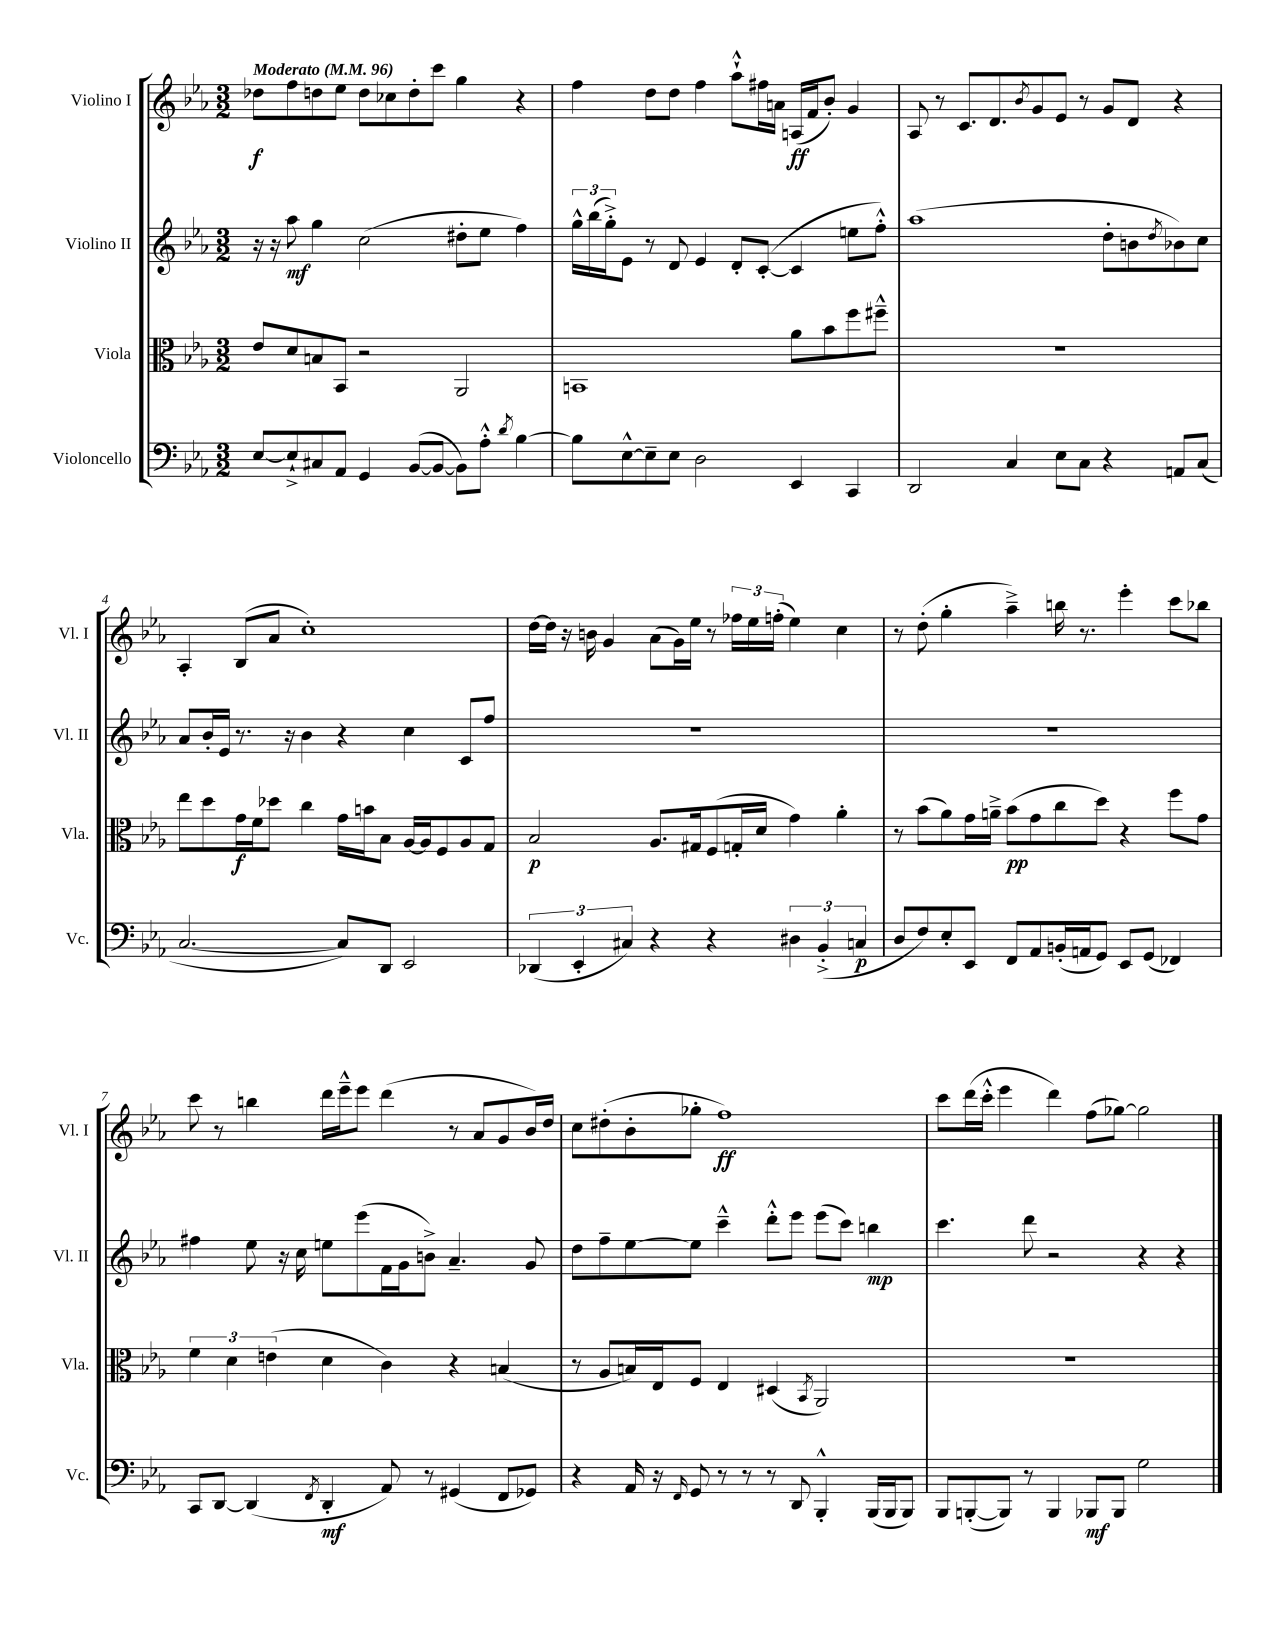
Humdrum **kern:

**kern	**kern	**kern	**kern
*staff4	*staff3	*staff2	*staff1
*clefF4	*clefC3	*clefG2	*clefG2
*k[b-e-a-]	*k[b-e-a-]	*k[b-e-a-]	*k[b-e-a-]
*M3/2	*M3/2	*M3/2	*M3/2
*MM96	*MM96	*MM96	*MM96
[8E-/L	8e-/L	16r	8dd-\L
.	.	16r	.
8E-`^/]	8d/	8aa-\	8ff\
8C#/	8B/	4gg\	8dd\
8AA-/J	8BB-/J	.	8ee-\J
4GG/	2r	(2cc\	8dd\L
.	.	.	8cc-\
([8BB-/L	.	.	8dd'\
8BB-/_J	.	.	8ccc\J
8BB-\]L)	2AA-/	8dd#'\L	4gg\
8A-'^^\J	.	8ee-\J	.
8qd/	.	.	.
[4B-\	.	4ff\)	4r
=	=	=	=
8B-\]L	1BB	24gg^^\LL	4ff\
.	.	(24bb-\	.
.	.	24gg'^\J)	.
[8E-^^\	.	8e-\J	.
8E-~\]	.	8r	8dd\L
8E-\J	.	8d/	8dd\J
2D\	.	4e-/	4ff\
.	.	8d'/L	8aa-`^^\L
.	.	([8c'/J	16ff#\L
.	.	.	16a\JJ
4EE-/	8a-\L	4c/]	(16A/LL
.	.	.	16f/J
.	8b-\	.	8b-'/J)
4CC/	8ff\	8ee\L	4g/
.	8ff#~^^\J	8ff'^^\J)	.
=	=	=	=
2DD/	1.r	(1aa-	8A-/
.	.	.	8r
.	.	.	8.c/L
.	.	.	8.d/
4C/	.	.	.
.	.	.	8qb-/
.	.	.	8g/
8E-\L	.	.	8e-/J
8C\J	.	.	8r
4r	.	8dd'\L	8g/L
.	.	8b\	8d/J
.	.	8qdd/	.
8AA/L	.	8b-\)	4r
(8C/J	.	8cc\J	.
=	=	=	=
[2.C/	8ee-\L	8a-/L	4A-'/
.	8dd\	16b-'/L	.
.	.	16e-/JJ	.
.	16g\L	8.r	(8B-/L
.	16f\J	.	.
.	8dd-\J	.	8a-/J
.	.	16r	.
.	4cc\	4b-\	1cc')
8C/]L)	16g\LL	4r	.
.	16b\J	.	.
8DD/J	8B-\J	.	.
2EE-/	[16A-/LL	4cc\	.
.	16A-/]J	.	.
.	8F/	.	.
.	8A-/	8c/L	.
.	8G/J	8ff/J	.
=	=	=	=
(6DD-/	2B-/	1.r	[16dd\LL
.	.	.	16dd\]JJ
.	.	.	16r
6EE-'/	.	.	.
.	.	.	16b\
.	.	.	4g/
6C#/)	.	.	.
4r	8.A-/L	.	(8a-\L
.	.	.	16g\L)
.	16G#/k	.	16ee-\JJ
4r	(8F/	.	8r
.	16G'/L	.	24ff-\LL
.	.	.	24ee-\
.	16d/JJ	.	.
.	.	.	(24ff'\JJ
6D#\	4g\)	.	4ee-\)
(6BB-'^/	.	.	.
.	4a-'\	.	4cc\
6C/	.	.	.
=	=	=	=
8D/L	8r	1.r	8r
8F/)	(8b-\L	.	(8dd'\
8E-'/	8a-\)	.	4gg'\
8EE-/J	16g\L	.	.
.	16a~^\JJ	.	.
8FF/L	(8b-\L	.	4aa-~^\)
8AA-/	8g\	.	.
(16BB'/L	8cc\	.	16bb\
16AA/J	.	.	8.r
8GG/J)	8dd\J)	.	.
8EE-/L	4r	.	4eee-'\
(8GG/J	.	.	.
4FF-/)	8ff\L	.	8ccc\L
.	8g\J	.	8bb-\J
=	=	=	=
8CC/L	6f\	4ff#\	8ccc\
[8DD/J	.	.	8r
.	6d\	.	.
(4DD/]	.	8ee-\	4bb\
.	(6e\	.	.
.	.	16r	.
.	.	16cc\	.
8qFF/	.	.	.
4DD'/	4d\	8ee\L	16ddd\LL
.	.	.	16eee-~^^\J
.	.	(8eee-\	8eee-\J
8AA-/)	4c\)	16f\L	(4ddd\
.	.	16g\J	.
8r	.	8b^\J)	.
(4GG#/	4r	4.a-~/	8r
.	.	.	8a-/L
8FF/L	(4B/	.	8g/
8GG-/J)	.	8g/	16b-/L)
.	.	.	16dd/JJ
=	=	=	=
4r	8r	8dd\L	8cc\L
.	8A-/L	8ff~\	(8dd#'\
16AA-/	16B/L)	[8ee-\	8b-'\
16r	16E-/J	.	.
16qqFF/	.	.	.
8GG/	8F/J	8ee-\]J	8gg-'\J
8r	4E-/	4ccc~^^\	1ff)
8r	.	.	.
8r	(4D#/	8ddd'^^\L	.
8DD/	.	8eee-\J	.
.	8qBB-/	.	.
4BBB-'^^/	2AA-/)	(8eee-\L	.
.	.	8ccc\J)	.
(16BBB-/LL	.	4bb\	.
16BBB-/J	.	.	.
8BBB-/J)	.	.	.
=	=	=	=
8BBB-/L	1.r	4.ccc\	8ccc\L
([8BBB'/	.	.	(16ddd\L
.	.	.	16ccc'^^\JJ
8BBB/]J)	.	.	4eee-\
8r	.	8ddd\	.
4BBB/	.	2r	4ddd\)
8BBB-/L	.	.	(8ff\L
8BBB-/J	.	.	[8gg-\J)
2G\	.	4r	2gg-\]
.	.	4r	.
==	==	==	==
*-	*-	*-	*-
